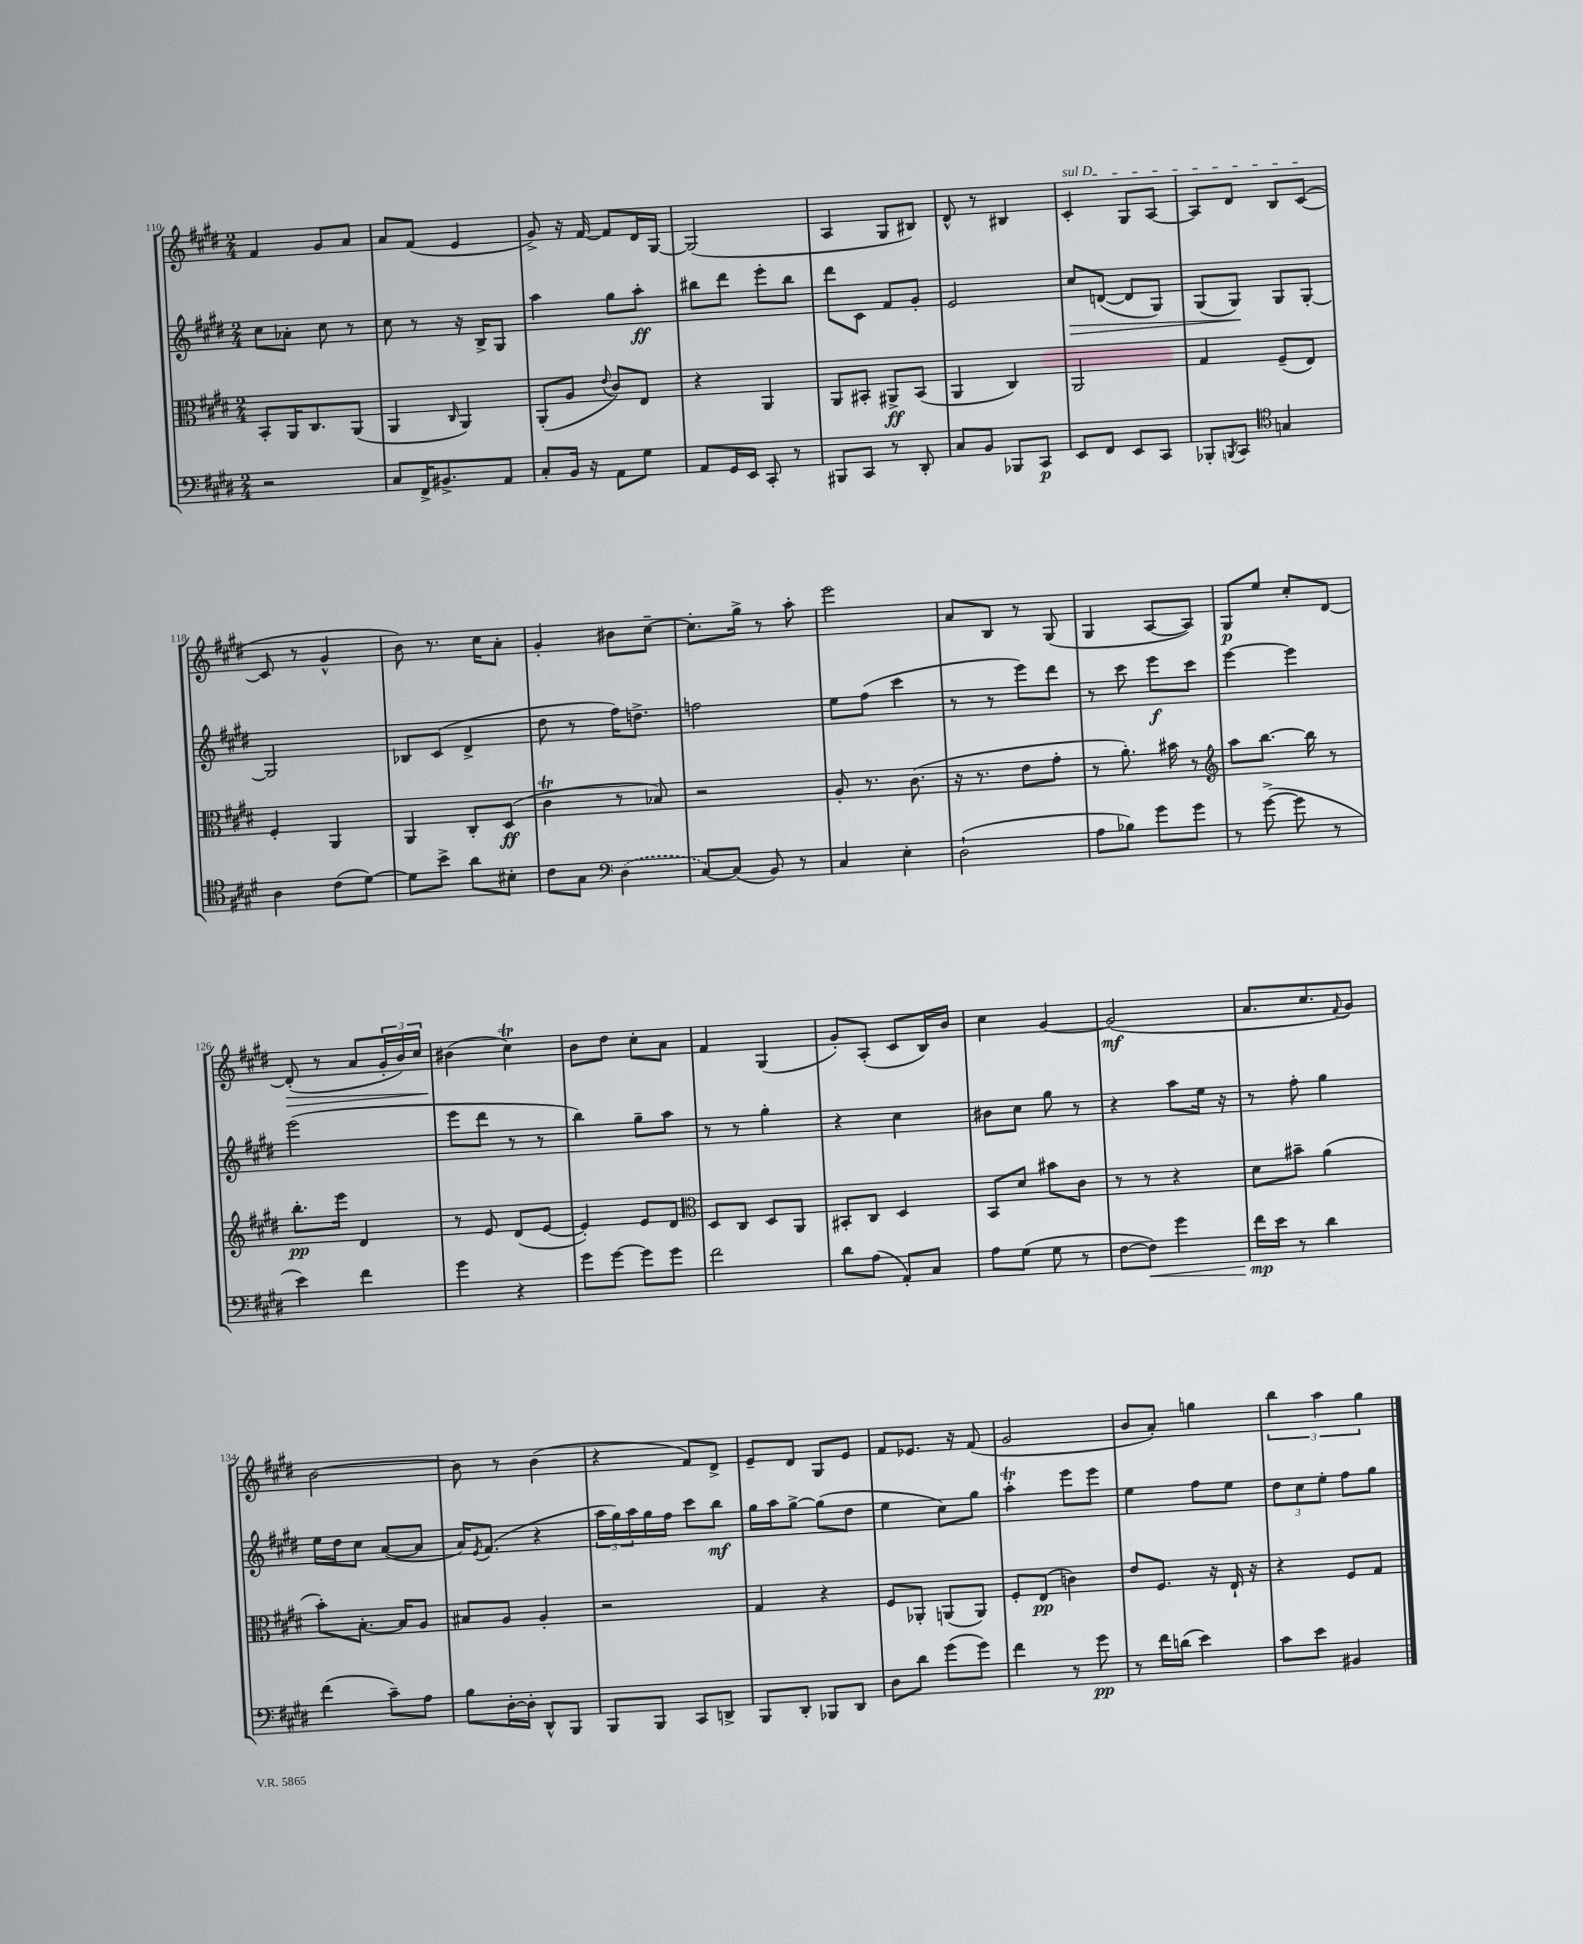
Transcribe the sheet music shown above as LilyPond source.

<<
\new StaffGroup <<
\new Staff = "s0" {
    \clef treble \key e \major \numericTimeSignature \time 2/4
    fis'4 gis'8 a'8 |
    a'8 fis'8( e'4 |
    gis'8->) r16 fis'16~ fis'8 dis'16 gis16~ |
    gis2( |
    a4 gis8 bis8) |
    dis'8-^ r8 bis4 |
    \once \override TextSpanner.bound-details.left.text = \markup { \italic "sul D" } cis'4-.\startTextSpan gis8 a8~ |
    a8 dis'8 b8 cis'8~\stopTextSpan( |
    cis'8 r8 gis'4-^ |
    b'8) r8. cis''16 a'8-. |
    gis'4-. bis'8 cis''8~-- |
    cis''8.-. gis''16-> r8 a''8-. |
    e'''2 |
    a'8 b8 r8 gis8( |
    gis4 a8~ a8) |
    gis8\p e''8 cis''8-. dis'8~ |
    dis'8-.\>( r8 a'8 \tuplet 3/2 { gis'16-. b'16) cis''16 } |
    bis'4\!( cis''4\trill) |
    b'8 dis''8 cis''8-. a'8 |
    fis'4 gis4( |
    gis'8-.) a8-.( cis'8 b16) b'16 |
    cis''4 gis'4~ |
    gis'2\mf( |
    a'8. cis''8. \appoggiatura { fis'8 } gis'8) |
    b'2~ |
    b'8 r8 b'4( |
    r4 fis'8) dis'8-> |
    e'8-- dis'8 gis8 e'8 |
    fis'8 ees'8. r16 fis'8( |
    gis'2 |
    b'8 a'8-.) g''4 |
    \tuplet 3/2 { b''4 a''4 gis''4 } \bar "|." |
}
\new Staff = "s1" {
    \clef treble \key e \major \numericTimeSignature \time 2/4
    cis''8 aes'8-. cis''8 r8 |
    cis''8 r8 r16 b16-> gis8 |
    a''4 gis''8 a''8-.\ff |
    bis''8 dis'''8 e'''8-. bis''8 |
    dis'''8 cis'8 fis'8 gis'8-. |
    e'2 |
    cis''8\> d'8~( d'8 gis8) |
    gis8( gis8\!) gis8 gis8~-. |
    gis2 |
    bes8 cis'8( dis'4-> |
    dis''8 r8 fis''16) d''8.-> |
    f''2 |
    e''8 fis''8( cis'''4 |
    r8 r8 e'''8) dis'''8 |
    r8 cis'''8 e'''8\f cis'''8 |
    e'''4~ e'''4 |
    e'''2( |
    e'''8 dis'''8 r8 r8 |
    b''4) gis''8-- a''8 |
    r8 r8 gis''4-. |
    r4 cis''4 |
    bis'8 cis''8 gis''8 r8 |
    r4 a''8 e''16 r16 |
    r8 fis''8-. gis''4 |
    e''16 dis''16 cis''8 a'8~( a'8 |
    a'16) \acciaccatura { e'8 } fis'8.( r4 |
    \tuplet 3/2 { a''16 gis''16) a''16 } gis''16 fis''16 cis'''8 b''8\mf |
    gis''16 a''16 gis''8~-> gis''8( dis''8 |
    e''4 cis''8) gis''8 |
    a''4-.\trill e'''8 e'''8 |
    e''4 fis''8 e''8 |
    \tuplet 3/2 { dis''8 cis''8 e''8-. } fis''8 gis''8 \bar "|." |
}
\new Staff = "s2" {
    \clef alto \key e \major \numericTimeSignature \time 2/4
    b,8-. a,16 cis8. a,8( |
    a,4 \grace { cis16 } a,4) |
    a,8-.( a8 \appoggiatura { e'8 } cis'8) e8 |
    r4 a,4 |
    a,8 bis,8-. ais,8->\ff bis,8( |
    a,4 cis4) |
    a,2 |
    gis4 fis8--( e8) |
    fis4-. a,4 |
    a,4 cis8-. dis8\ff( |
    cis'4\trill r8 bes8) |
    r2 |
    a8-. r8. cis'8.( |
    r16 r8. e'8 gis'8-. |
    r8 a'8.-.) bis'16 r8 |
    \clef treble a''8 b''8.~ b''16 r8 |
    b''8.-.\pp e'''16 dis'4 |
    r8 e'8 dis'8( e'8~ |
    e'4-.) e'8 dis'8 |
    \clef alto dis8 cis8 dis8 a,8 |
    bis,8-. cis8 dis4 |
    b,8 dis'8 bis'8 cis'8 |
    r8 r8 r4 |
    dis'8 bis'8-- a'4( |
    b'8-.) b8.~-. b16 a8 |
    bis8 a8 a4-. |
    r2 |
    gis4 r4 |
    fis8 aes,8-. a,8( a,8) |
    fis8-. e8\pp( c'4) |
    e'8 fis8. r16 e16-! r16 |
    r4 fis8 gis8 \bar "|." |
}
\new Staff = "s3" {
    \clef bass \key e \major \numericTimeSignature \time 2/4
    r2 |
    cis8 fis,16-> bis,8.-> a,8 |
    cis8-. b,16 r16 a,8 gis8 |
    a,8 gis,16 e,16 cis,8-. r8 |
    bis,,8 cis,8 r8 dis,8-. |
    cis8 b,8 bes,,8 cis,8\p |
    e,8 fis,8 e,8 cis,8 |
    bes,,8-. \acciaccatura { b,,8 } cis,8 \clef tenor g4 |
    a4 cis'8( dis'8~) |
    dis'8 b'8-> a'8 bis8-. |
    cis'8 gis8 \clef bass \once \slurDashed dis4( |
    cis8~) cis8( b,8) r8 |
    cis4 e4-. |
    dis2-!( |
    a8 bes8) gis'8 gis'8 |
    r8 gis'8~->( gis'8 r8 |
    e'4) fis'4 |
    gis'4 r4 |
    gis'8 gis'8~ gis'8 gis'8 |
    fis'2 |
    dis'8 a8( a,8-.) cis8 |
    a8 gis8( gis8 r8 |
    fis8~ fis8\<) gis'4 |
    fis'16\mp\! e'16 r8 dis'4 |
    fis'4( cis'8--) a8 |
    b8 dis16~-. dis16-. dis,8-^ b,,8 |
    b,,8 b,,8 cis,8 d,8-> |
    b,,8 dis,8-. bes,,8 dis,8 |
    dis8 dis'8 gis'8( gis'8) |
    fis'4 r8 gis'8\pp |
    r8 fis'16 d'16( e'4) |
    cis'8 e'8 bis,4 \bar "|." |
}
>>
>>
\layout { \context { \Score currentBarNumber = #110 } }
